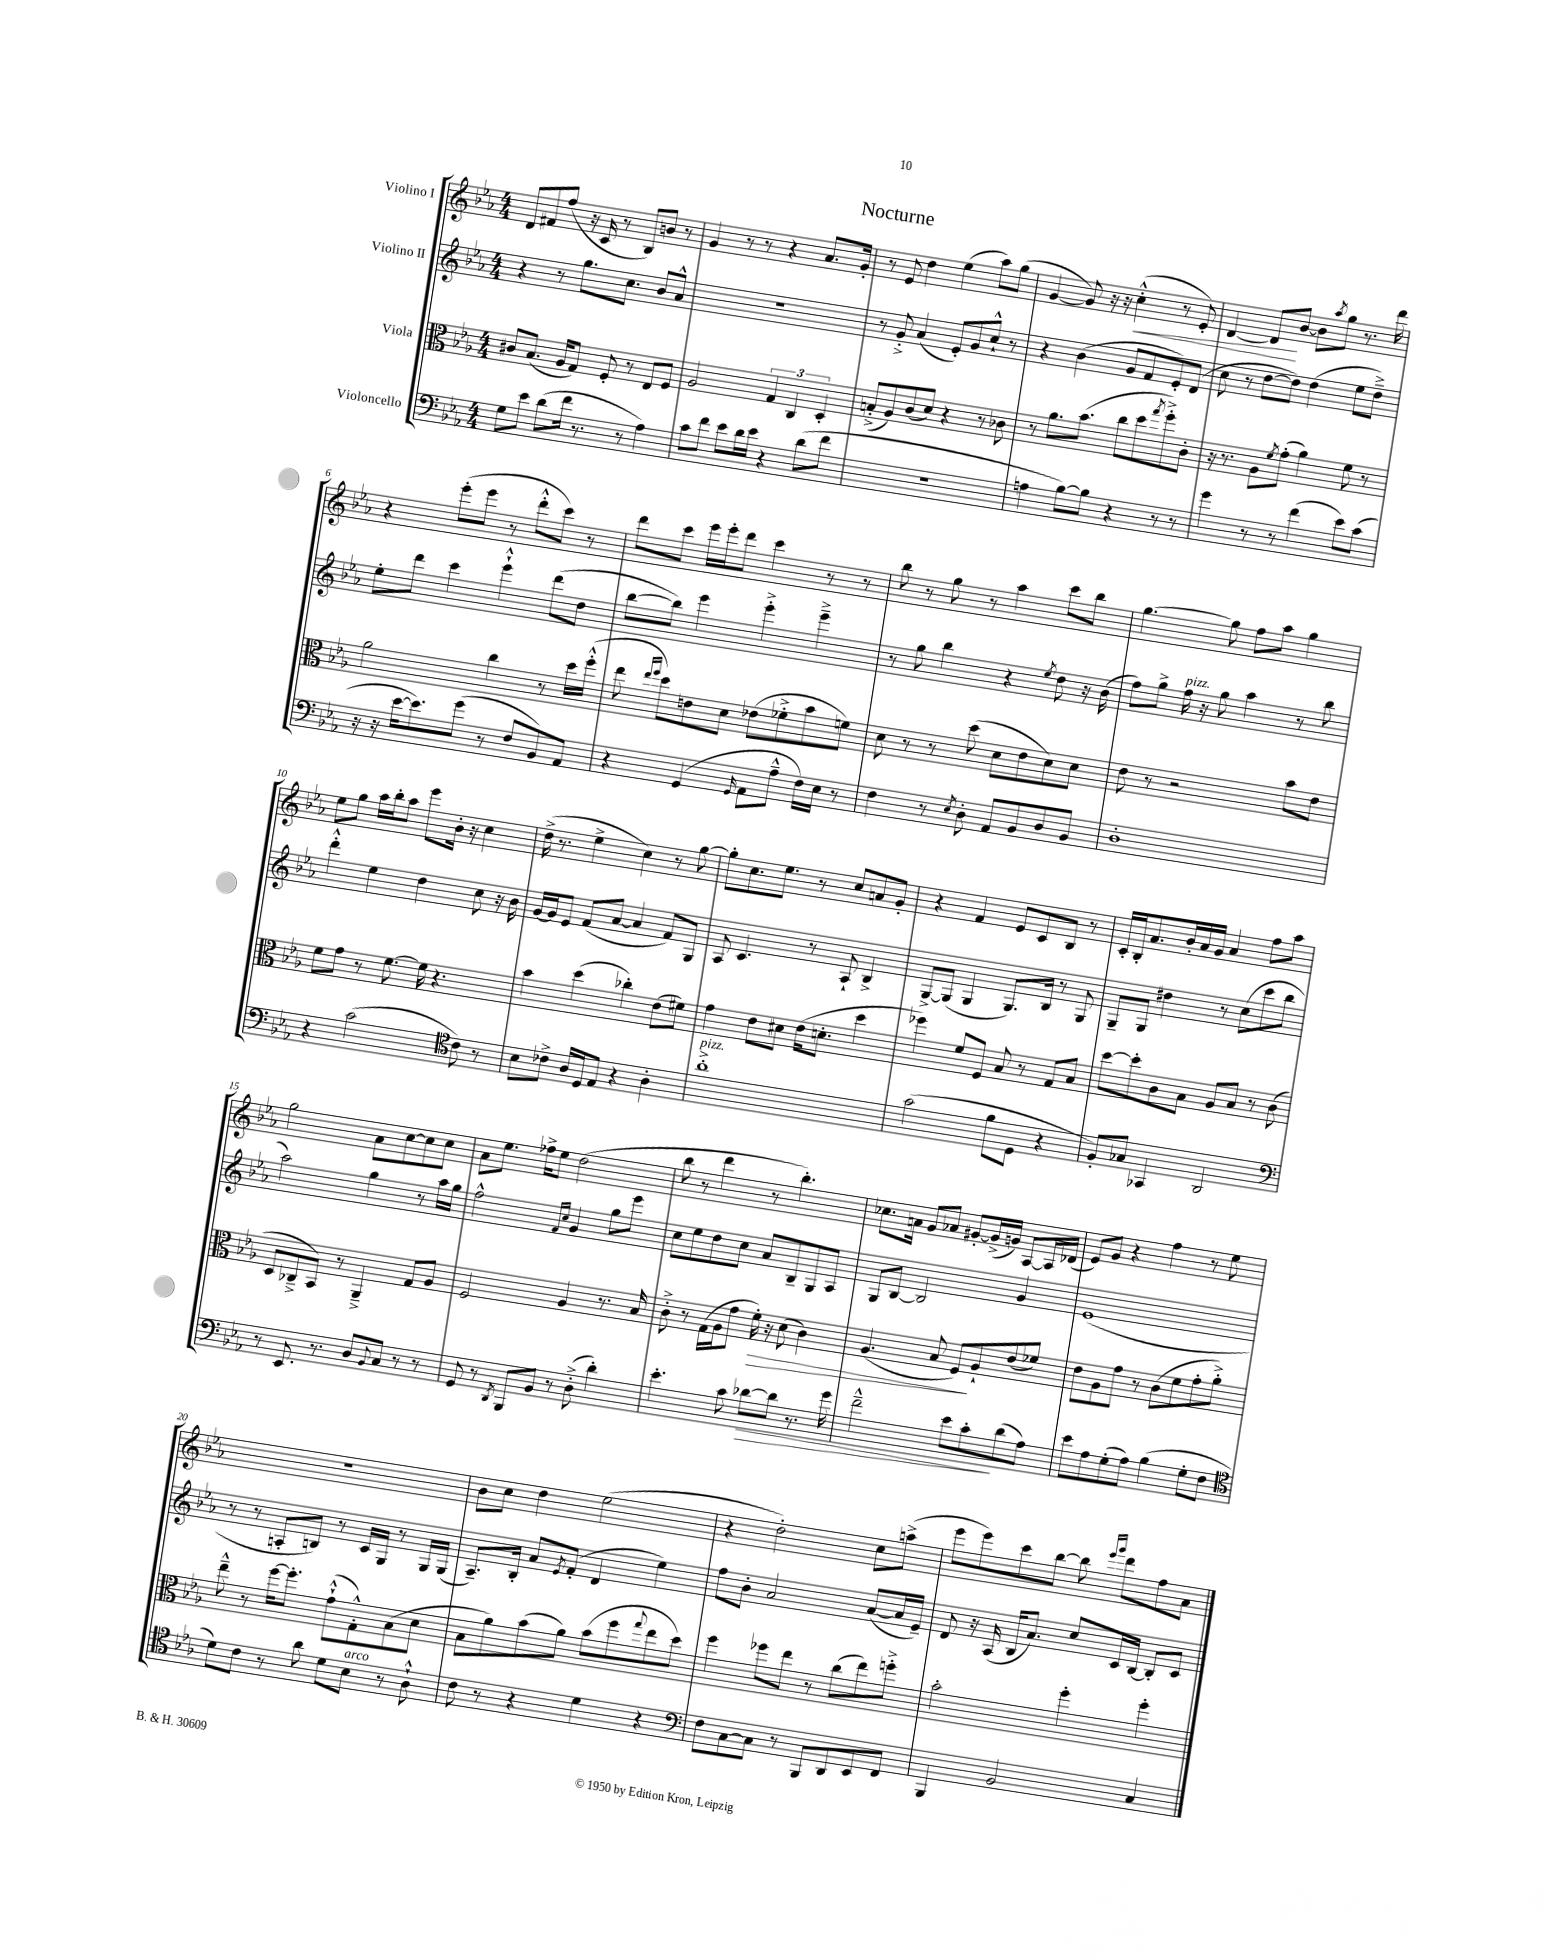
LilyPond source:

\header { title = "Nocturne" }
<<
\new StaffGroup <<
\new Staff = "s0" \with { instrumentName = "Violino I" } {
    \clef treble \key ees \major \numericTimeSignature \time 4/4
    d'8 fis'8 f''8( r16 c'16 r8 bes8) b'8 r8 |
    g'4 r8 r8 r4 aes'8. g'16-. |
    r8 ees'8 d''4 ees''4( aes''8) g''8( |
    g'4~ g'8) r16 r16 c''4-.-^\<( r8 ees'8-.) |
    d'4~ d'8\! bes'8~ bes'8 \acciaccatura { aes''8 } g''8 r8. d'''16 |
    r4 ees'''8-.( ees'''8 r8 d'''8-.-^ c'''8) r8 |
    d'''8 c'''8 ees'''16 ees'''16-. d'''8 c'''4 r8 r8 |
    bes''8 r8 g''8 r8 aes''4 c'''8 bes''8 |
    g''4.~ g''8 f''8 aes''8 g''4 |
    ees''8 g''8 aes''16 bes''16-. aes''8 ees'''8 bes'16-. r16 c''4 |
    d''16->( r8. ees''4-> c''4) r8 g''8~ |
    g''8-. c''8. ees''8. r8 c''8 a'8 g'8-. |
    r4 f'4 ees'8 c'8 bes8 r8 |
    c'16-. bes16-. aes'8. bes'16-. aes'16 g'16 aes'4 f''8 aes''8 |
    g''2 aes'8 c''8~ c''8 c''8 |
    aes'8 ees''8. fes''16-> ees''8 d''2( |
    bes''8 r8 d'''4 r8 bes''4.-.) |
    ces''8. a'16 g'8 aes'8 gis'8~-. gis'16->( g'16) aes8~ aes16 des'16( |
    ees'8) g'8 r4 f''4 r8 ees''8 |
    R1 |
    bes'8 c''8 d''4 ees''2( |
    r4 d''2-.) c''8 a''8->( |
    ees'''8 ees'''8) c'''8 bes''8~ bes''8 \grace { ees'''16 g'''16 } d'''8 f''8 aes'8 \bar "|." |
}
\new Staff = "s1" \with { instrumentName = "Violino II" } {
    \clef treble \key ees \major \numericTimeSignature \time 4/4
    r4 r8 g''8. c''8. bes'8 aes'8-^ |
    R1 |
    r8 g'8-.-> aes'4( ees'8-.) g'8 c''8-!-^ r8 |
    r4 bes'4( g'8 f'8 ees'8-.) d'8( |
    c''8 r8 d''8~ d''8) d''4( ees''8 d''8--->) |
    ees''8-. d'''8 c'''4 ees'''4-!-^ d'''8( d''8 |
    bes''8~ bes''8) ees'''4 ees'''4-.-> ees'''4---> |
    r8 g''8 bes''4 r4 \acciaccatura { ees''8 } d''8 r16 bes'16( |
    f''8) g''8-> f''16^\markup { \italic "pizz." } r16 g''8 aes''4 r8 bes''8 |
    d'''4-.-^ ees''4 d''4 c''8 r16 bes'16 |
    g'16~ g'16 ees'8 f'8( aes'8~ aes'4 f'8) g8 |
    aes8 c'4. r8 aes8-! bes4-> |
    g8~-> g8( g4 g8.) bes16 r8 g8 |
    g8-- g8 dis''4 r8 c''8( c'''8 bes''8 |
    aes''2) g''4 r8 aes''16 g''16 |
    f''2-^ \grace { f'16 c''16 } g'4 g''8 ees'''8 |
    c''8 ees''8 d''8 c''8 aes'8 bes8-- g8 aes8 |
    g8 bes8~ bes2 g'4 |
    ees'1( |
    r8 r8 a8-. b8) r8 c'16 g16 r8 g16 g16( |
    aes8.--) bes16-. aes'8 \acciaccatura { ees'8 } f'8-.( d'4 ees''4) |
    f''8 bes'8-. aes'2 aes'8~( aes'16 ees'16--) |
    d'8 r16 aes16( bes16 aes'8.) c''8 c'16 bes16~ bes8-. c'8 \bar "|." |
}
\new Staff = "s2" \with { instrumentName = "Viola" } {
    \clef alto \key ees \major \numericTimeSignature \time 4/4
    cis'8 bes8.( aes16 g8) f8-. r8 ees8 f8 |
    aes2 \tuplet 3/2 { g4 c4 d4-. } |
    b8-.->( aes8) c'8( d'8) r4 r8 ces'8 |
    r8 aes'8. bes'8.( c''8 d''8 \acciaccatura { g''8 } f''8-.->) c'8-. |
    r16 r8. aes8 \acciaccatura { f'8 } g'8-.( aes'4) f'8 r8 |
    aes'2 c''4 r8 d''16 f''16-.-^( |
    ees''8 \grace { ees''16 f''16 } d''8) e'8 d'8 ees'8( fes'8-.-> bes'8 f'8) |
    d'8 r8 r8 d''8( d'8 ees'8 d'8) d'8 |
    ees'8 r8 r2 bes'8 ees'8 |
    f'8 g'8 r8 f'8.~ f'16 r4. |
    bes'4 d''4( ces''4-.) ees'8( fis'8) |
    g'4 ees'8 dis'8 ees'16( d'8.-. d''4 |
    fes''4) f'8 f8 bes8 r8 g8 bes8 |
    d''8~ d''8-. c'8 bes8 aes8 bes8 r8 c'8( |
    d8 ces8---> bes,8) r8 aes,4---> g8 aes8 |
    f2 aes4 r8. bes16 |
    c'8-.-> r8 g16( aes16 g'8 f'16-.\>) r16 d'8( c'4) |
    aes4.( bes8 f8\!) aes8-! ees'8( fes'8) |
    ees'8 aes8 g'8 r8 c'8( f'8 g'8-. aes'8-.->) |
    ees''8---^ r8 f''16~ f''8.-. g'8-!-^( g8-.-^) bes8( d'8 |
    bes8 aes'8) bes'8( aes'8) bes'8( f''8 \appoggiatura { g''8 } ees''8 d''8) |
    f''4 fes''8 ees''8 r8 c''8( ees''8) f''8-.-> |
    bes'2-. f''4-. f''4-. \bar "|." |
}
\new Staff = "s3" \with { instrumentName = "Violoncello" } {
    \clef bass \key ees \major \numericTimeSignature \time 4/4
    g8 ees'8 d'8( f'16 r8. r8 aes4) |
    c'8 f'8 ees'8 d'16 ees'16 r4 d'8( f'8 |
    R1 |
    a4 bes8~) bes8 r4 r8 r8 |
    g'4 r8 r8 f'4( ees'8) c'8( |
    r16 r16 ees'16~ ees'8.) g'8( r8 f8 bes,8) aes,8 |
    r4 g,4( \grace { g,16 } aes,8 aes8---^ f16) ees16 r8 |
    f4 r8 \acciaccatura { ees8 } d8-. aes,8 bes,8 d8 bes,8 |
    d1-. |
    r4 c'2( \clef tenor c'8) r8 |
    bes8 ces'8-> aes16 d16 ees8 r4 aes4-. |
    aes'1-.->^\markup { \italic "pizz." } |
    g'2( f'8 d8 r4 |
    f8-.) ges8 ges,4 aes,2 |
    \clef bass r8 ees,8. r8. d8 \appoggiatura { bes,8 } c8 r8 r8 |
    g,8 r8 \acciaccatura { d,8 } bes,,8 bes,8 r8 d8-.->( d'4-.) |
    ees'4.-. c'8 des'8~\> des'8 r8. g'16 |
    f'2---^ ees'8 c'8-.\! d'8( aes8) |
    ees'8 aes8 g8-.( aes8) bes4( g8-. f8 |
    \clef tenor d'8) c'8 r8 aes'8 d'8 bes8^\markup { \italic "arco" } r8 aes8-!-^ |
    c'8 r8 r4 d'4 r4 |
    \clef bass f8 c8~ c8 r8 bes,,8 d,8 ees,8 f,8 |
    bes,,4 bes,2 c4 \bar "|." |
}
>>
>>
